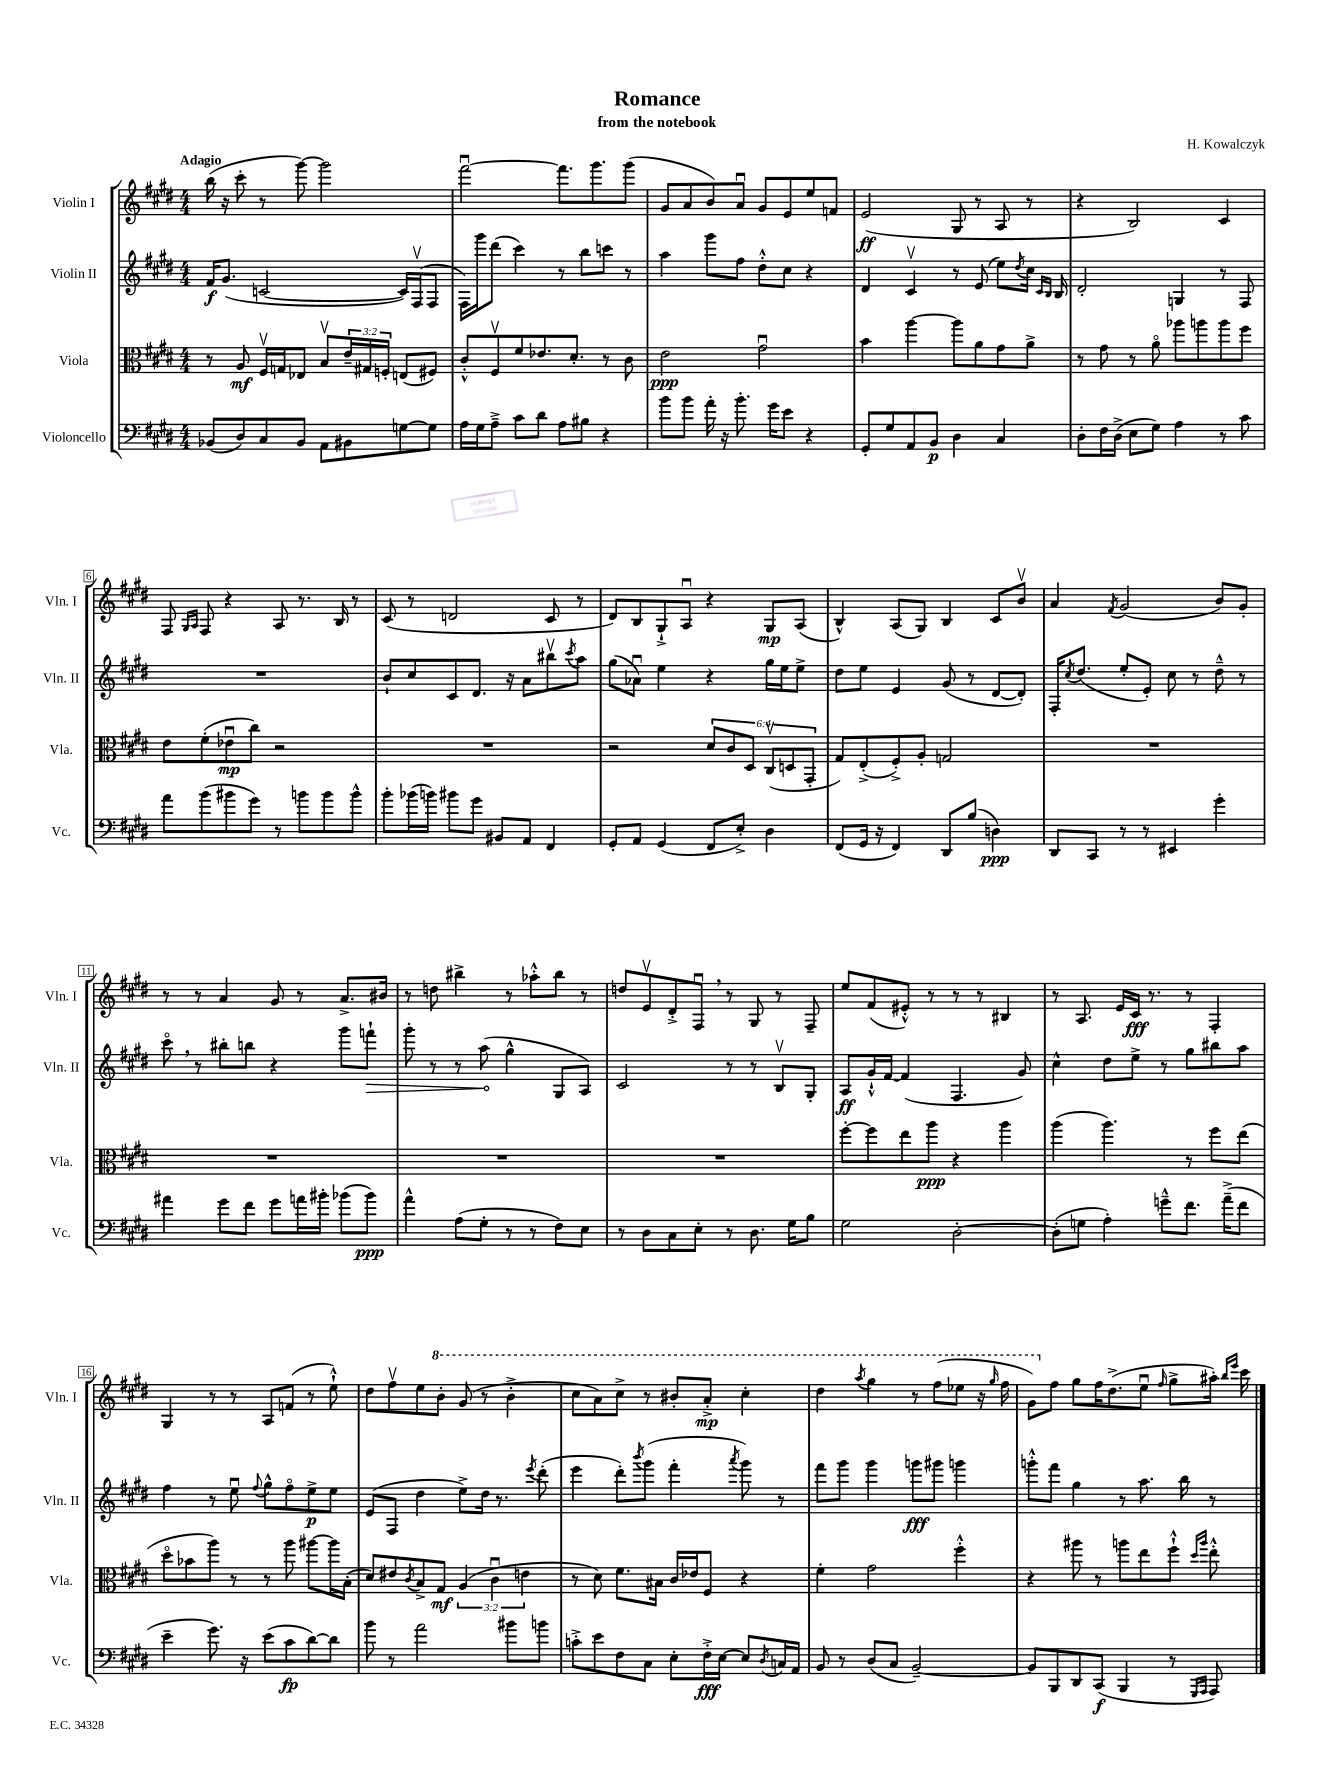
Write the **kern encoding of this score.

**kern	**kern	**kern	**kern
*staff4	*staff3	*staff2	*staff1
*clefF4	*clefC3	*clefG2	*clefG2
*k[f#c#g#d#]	*k[f#c#g#d#]	*k[f#c#g#d#]	*k[f#c#g#d#]
*M4/4	*M4/4	*M4/4	*M4/4
(8BB-	8r	16f#	(16bb
.	.	(8.g#	16r
8D#)	8A	.	8ccc#'
8C#	16F#v	[2c	8r
.	16G	.	.
8BB-	8E-	.	[8ggg#)
8AA	8Bv	.	2ggg#]
8BB#	24e~	.	.
.	24G#	.	.
.	24F'	.	.
[8G	(8E	16c])	.
.	.	(16F#v	.
8G]	8F#)	8F#	.
=	=	=	=
16A	8c#'^^	16F#)	[2fff#u
16G#	.	16ggg#	.
8A~^	8F#v	(8ddd#	.
8c#	8f#	4ccc#)	.
8d#	8.e-	.	.
8A	.	8r	8.fff#]
.	8.d#'	.	.
8B#	.	8bb	.
.	.	.	8.ggg#
4r	8r	8ccc	.
.	8c#	8r	(8ggg#
=	=	=	=
8b	2e	4aa	8g#
8b	.	.	8a
16a'	.	8ggg#	8b)
16r	.	.	.
8.b'	.	8ff#	8au
.	2g#u	8dd#'^^	8g#
16g#	.	.	.
8e	.	8cc#	8e
4r	.	4r	8ee
.	.	.	8f
=	=	=	=
8GG#'	4b	4d#	(2e
8G#	.	.	.
8AA	[4aa	4c#v	.
8BB	.	.	.
4D#	8aa]	8r	8G#
.	8a	(8e	8r
4C#	8g#	8ee)	8A
.	.	8qdd#	.
.	8a^	16cc#	8r
.	.	16qqc#	.
.	.	16qqB	.
.	.	16B	.
=	=	=	=
8D#'	8r	2d#'	4r
16F#	8g#	.	.
(16D#^	.	.	.
8E	8r	.	2B)
8G#)	8ao	.	.
4A	8aa-	4G	.
.	8aa	.	.
8r	8aa	8r	4c#
8c#	8ff#	8F#	.
=	=	=	=
8a	8e	1r	8F#
.	.	.	16qqG#
.	.	.	16qqA
(8b	(8f#'	.	8F#
8b#	8e-u	.	4r
8g#)	8cc#)	.	.
8r	2r	.	8A
8b	.	.	8.r
8b	.	.	.
.	.	.	16B
8b^^	.	.	8r
=	=	=	=
8b'	1r	8b`	(8c#
(16b-	.	8cc#	8r
16b)	.	.	.
8b#	.	8c#	2d
8g#	.	8.d#	.
8BB#	.	.	.
.	.	16r	.
8AA	.	8a	.
4FF#	.	8bb#v	8c#
.	.	8qccc#	.
.	.	8aa	8r
=	=	=	=
8GG#'	2r	(8gg#	8d#)
8AA	.	8a-u)	8B
(4GG#	.	4ee	8G#`^
.	.	.	8Au
8FF#	12d#	4r	4r
.	12c#	.	.
8E'^)	.	.	.
.	12D#	.	.
4D#	(12C#v	16gg#	8G#
.	.	16ee	.
.	12D	.	.
.	.	8ee^	(8A
.	12GG#'	.	.
=	=	=	=
(8FF#	8G#)	8dd#	4B^^)
16GG#	(8E'^	8ee	.
16r	.	.	.
4FF#)	8F#'^)	4e	(8A
.	8A'	.	8G#)
8DD#	2G	(8g#	4B
(8B	.	8r	.
4D)	.	[8d#	8c#
.	.	8d#'])	8bv
=	=	=	=
8DD#	1r	16F#'	4a
.	.	8qcc#	.
.	.	(8.dd#	.
8CC#	.	.	.
.	.	.	8qf#
8r	.	8ee'	(2g#
8r	.	8e')	.
4EE#	.	8cc#	.
.	.	8r	.
4g#'	.	8dd#~^^	8b)
.	.	8r	8g#'
=	=	=	=
4a#	1r	8ccc#o	8r
.	.	8r	8r
8g#	.	8bb#'	4a
8f#	.	8bb	.
8g#	.	4r	8g#
16a	.	.	8r
16b#'	.	.	.
(8b-	.	8ggg#	8.a^
8b-)	.	8fff`	.
.	.	.	16b#
=	=	=	=
4a^^	1r	8ggg#'	8r
.	.	8r	8dd
(8A	.	8r	4bb#^
8G#'	.	(8aa	.
8r	.	4gg#^^	8r
8r	.	.	8aa-'^^
8F#)	.	8G#	8bb#
8E	.	8A)	8r
=	=	=	=
8r	1r	2c#	8dd
8D#	.	.	8ev
8C#	.	.	8d#'^
8E'	.	.	8F#u
8r	.	8r	8r
8.D#	.	8r	8G#
.	.	8Bv	8r
16G#	.	.	.
8B	.	8G#'	8F#~
=	=	=	=
2G#	[8ff#'	8A	8ee
.	8ff#]	16g#`^^	(8f#
.	.	[16f#	.
.	8ee	(4f#]	8e#'^^)
.	8aa	.	8r
[2D#'	4r	4.F#	8r
.	.	.	8r
.	4aa	.	4B#
.	.	8g#)	.
=	=	=	=
(8D#']	(4aa	4cc#^^	8r
8G	.	.	8.A
4A')	4.aa)	8dd#	.
.	.	.	16e
.	.	8ee^	16c#
.	.	.	8.r
8g~^^	.	8r	.
8.f#	8r	8gg#	8r
.	8ff#	8bb#	4F#'
(16a~^	.	.	.
8f#	(8ee	8aa	.
=	=	=	=
4e~	8dd#o	4ff#	4G#
.	8b-	.	.
8.g#)	8aa)	8r	8r
.	8r	8eeu	8r
16r	.	.	.
.	.	8qqff#	.
(8e	8r	8gg#^^	8A
8c#	8aa	8ff#o	(8f
[8d#)	[8aa#	8ee^	8r
8d#]	16aa#]	8ee	8ee`^^)
.	(16B'	.	.
=	=	=	=
8b	8d#)	(8e	8dd#
8r	8e#	8F#	8ff#v
.	8qc#	.	.
2a	8B^	4dd#	8ee
.	8G#	.	8bb'
.	(6A	8ee^)	(8gg#
.	.	16dd#	8r
.	6c#u	.	.
.	.	8.r	.
8b#	.	.	4bb'^
.	6e	.	.
.	.	8qeee	.
8b	.	(8ddd#'	.
=	=	=	=
8c'^	8r	4eee	8ccc#
8e	8d#)	.	8aa)
8F#	8.f#	8ddd#')	8ccc#^
.	.	8qbbb	.
8C#	.	(8ggg#	8r
.	16B#	.	.
8E'	16c#	4fff#'	8bb#'
.	16e-	.	.
16F#'^	8F#	.	8aa'^
[16E	.	.	.
.	.	8qaaa	.
8E]	4r	8ggg#)	4ccc#'
8qD#	.	.	.
16C	.	8r	.
16AA	.	.	.
=	=	=	=
8BB	4f#'	8fff#	4ddd#
8r	.	8ggg#	.
.	.	.	8qaaa
(8D#	2g#	4ggg#	4ggg#
8C#	.	.	.
[2BB~)	.	8ggg	8r
.	.	8ggg#	(8fff#
.	4ff#'^^	4ggg	8eee-
.	.	.	16r
.	.	.	16qqggg#
.	.	.	16fff#
=	=	=	=
8BB]	4r	8ggg'^^	8gg#)
8BBB	.	8fff#	8ff#
8DD#	8aa#	4gg#	8gg#
(8CC#	8r	.	16ff#
.	.	.	(8.dd#^
4BBB	8aa	8r	.
.	8ee	8.aa	8eeu
.	.	.	16qqff#
8r	8ff#`^^	.	8gg#^
.	.	16bb	.
16qqGGG#	16qqdd#	.	.
16qqAAA	16qqaa	.	.
8AAA)	8ee'^^	8r	16aa#')
.	.	.	16qqbb
.	.	.	16qqeee
.	.	.	16ccc#
==	==	==	==
*-	*-	*-	*-
